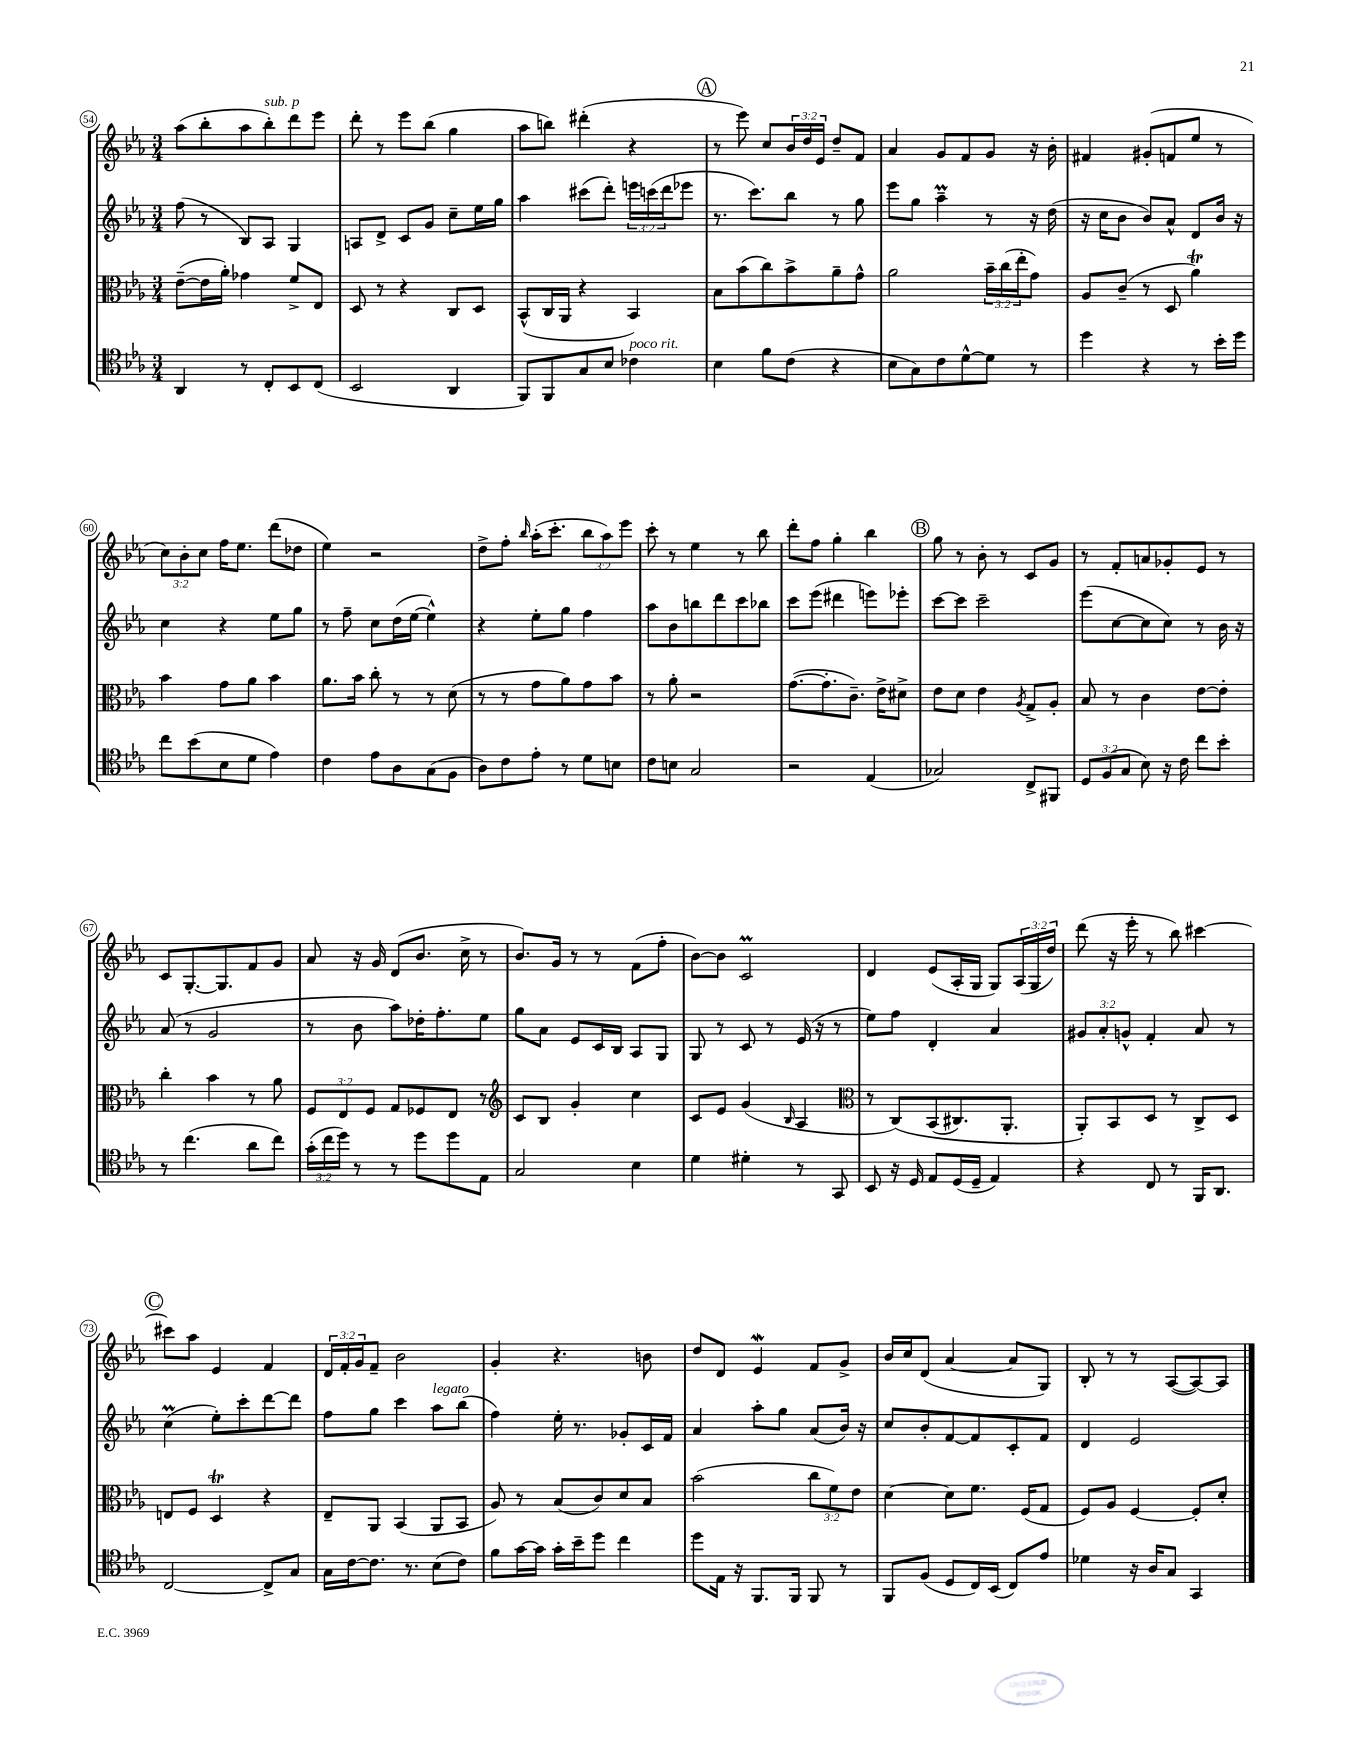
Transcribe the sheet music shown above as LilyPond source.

<<
\new StaffGroup <<
\new Staff = "s0" {
    \clef treble \key ees \major \numericTimeSignature \time 3/4 \override Staff.TupletNumber.text = #tuplet-number::calc-fraction-text
    aes''8( bes''8-. aes''8 bes''8-.^\markup { \italic "sub. p" }) d'''8 ees'''8 |
    d'''8-. r8 ees'''8 bes''8( g''4 |
    aes''8 b''8) dis'''4-.( r4 |
    \mark \markup { \circle "A" } r8 ees'''8) c''8 \tuplet 3/2 { bes'16 d''16 ees'16 } d''8-- f'8 |
    aes'4 g'8 f'8 g'8 r16 bes'16-. |
    fis'4 gis'8-.( f'8 ees''8 r8 |
    \tuplet 3/2 { c''8) bes'8-. c''8 } f''16 ees''8. d'''8( des''8 |
    ees''4) r2 |
    d''8-> f''8-. \grace { bes''16 } aes''16-.( c'''8.-. \tuplet 3/2 { bes''8 aes''8) ees'''8 } |
    c'''8-. r8 ees''4 r8 bes''8 |
    d'''8-. f''8 g''4-. bes''4 |
    \mark \markup { \circle "B" } g''8 r8 bes'8-. r8 c'8 g'8 |
    r8 f'8-. a'8 ges'8-. ees'8 r8 |
    c'8 g8.~-. g8. f'8 g'8 |
    aes'8 r16 g'16 d'8( bes'8. c''16-> r8 |
    bes'8.) g'16 r8 r8 f'8( f''8-. |
    bes'8~) bes'8 c'2\prall |
    d'4 ees'8( aes16-. g16 g8) \tuplet 3/2 { aes16( g16 d''16) } |
    d'''8( r16 ees'''16-. r8 bes''8) cis'''4~ |
    \mark \markup { \circle "C" } cis'''8 aes''8 ees'4 f'4 |
    \tuplet 3/2 { d'16 f'16-. g'16 } f'8-- bes'2 |
    g'4-. r4. b'8 |
    d''8 d'8 ees'4\mordent f'8 g'8-> |
    bes'16 c''16 d'8( aes'4~ aes'8 g8) |
    bes8-. r8 r8 aes8~( aes8~) aes8 \bar "|." |
}
\new Staff = "s1" {
    \clef treble \key ees \major \numericTimeSignature \time 3/4 \override Staff.TupletNumber.text = #tuplet-number::calc-fraction-text
    f''8( r8 bes8) aes8 g4 |
    a8 d'8-> c'8 g'8 c''8-- ees''16 g''16 |
    aes''4 cis'''8( d'''8-.) \tuplet 3/2 { e'''16 c'''16( d'''16 } ees'''8 |
    \mark \markup { \circle "A" } r8. c'''8.) bes''8 r8 g''8 |
    ees'''8 g''8 aes''4--\prall r8 r16 d''16( |
    r16 c''16 bes'8 bes'8) aes'8-^ d'8 bes'16 r16 |
    c''4 r4 ees''8 g''8 |
    r8 f''8-- c''8 d''16( ees''16~ ees''4-^) |
    r4 ees''8-. g''8 f''4 |
    aes''8 bes'8 b''8 d'''8 c'''8 bes''8 |
    c'''8 ees'''8( dis'''4 e'''8) ees'''8-. |
    \mark \markup { \circle "B" } c'''8~ c'''8 c'''2-- |
    ees'''8( c''8~ c''8 c''8) r8 bes'16 r16 |
    aes'8( r8 g'2 |
    r8 bes'8 aes''8) des''16-. f''8.-. ees''8 |
    g''8 aes'8 ees'8 c'16 bes16 aes8 g8 |
    g8 r8 c'8 r8 ees'16( r16 r8 |
    ees''8) f''8 d'4-. aes'4 |
    \tuplet 3/2 { gis'8 aes'8-. g'8-^ } f'4-. aes'8 r8 |
    \mark \markup { \circle "C" } c''4\prall( ees''8-.) c'''8-. d'''8~ d'''8 |
    f''8 g''8 c'''4 aes''8^\markup { \italic "legato" } bes''8( |
    f''4) ees''16-. r8. ges'8-. c'16 f'16 |
    aes'4 aes''8-. g''8 aes'8( bes'16) r16 |
    c''8 bes'8-. f'8~ f'8 c'8-. f'8 |
    d'4 ees'2 \bar "|." |
}
\new Staff = "s2" {
    \clef alto \key ees \major \numericTimeSignature \time 3/4 \override Staff.TupletNumber.text = #tuplet-number::calc-fraction-text
    ees'8~--( ees'16 aes'16-.) ges'4 f'8-> ees8 |
    d8 r8 r4 c8 d8 |
    bes,8-^( c16 aes,16 r4 bes,4) |
    \mark \markup { \circle "A" } bes8 bes'8( c''8) bes'8-> aes'8-- g'8-^ |
    aes'2 \tuplet 3/2 { bes'16-- c''16( ees''16-. } g'8) |
    aes8 c'8--( r8 d8 aes'4\trill) |
    bes'4 g'8 aes'8 bes'4 |
    aes'8. bes'16 c''8-. r8 r8 d'8( |
    r8 r8 g'8 aes'8) g'8 bes'8 |
    r8 aes'8-. r2 |
    g'8.~( g'8.-. c'8.--) ees'16-> dis'8-> |
    \mark \markup { \circle "B" } ees'8 d'8 ees'4 \acciaccatura { aes8 } g8-> aes8-. |
    bes8 r8 c'4 ees'8~ ees'8-. |
    c''4-. bes'4 r8 aes'8 |
    \tuplet 3/2 { f8 ees8 f8 } g8 fes8 ees8 r8 |
    \clef treble c'8 bes8 g'4-. c''4 |
    c'8 ees'8 g'4( \grace { bes16 } aes4 |
    \clef alto r8 c8)\( bes,8( cis8.) aes,8.-. |
    aes,8-.\) bes,8 d8 r8 c8-> d8 |
    \mark \markup { \circle "C" } e8 f8 d4\trill r4 |
    ees8-- aes,8 bes,4( aes,8 bes,8 |
    aes8) r8 bes8( c'8) d'8 bes8 |
    bes'2( \tuplet 3/2 { c''8 f'8) ees'8 } |
    d'4~ d'8 f'8. f16( g8 |
    f8) aes8 f4~ f8-. d'8-. \bar "|." |
}
\new Staff = "s3" {
    \clef tenor \key ees \major \numericTimeSignature \time 3/4 \override Staff.TupletNumber.text = #tuplet-number::calc-fraction-text
    aes,4 r8 c8-. bes,8 c8( |
    bes,2 aes,4 |
    f,8) f,8 g8 bes8 ces'4^\markup { \italic "poco rit." } |
    \mark \markup { \circle "A" } bes4 f'8 c'8( r4 |
    bes8 g8) c'8 d'8~-^ d'8 r8 |
    d''4 r4 r8 bes'16-. d''16 |
    c''8 bes'8( bes8 d'8 ees'4) |
    c'4 ees'8 aes8 g8( f8 |
    aes8) c'8 ees'8-. r8 d'8 b8 |
    c'8 b8 g2 |
    r2 ees4( |
    \mark \markup { \circle "B" } ges2) c8-> fis,8 |
    \tuplet 3/2 { d8 f8( g8 } bes8) r16 c'16 c''8 bes'8-. |
    r8 c''4.( aes'8 c''8) |
    \tuplet 3/2 { g'16-.( c''16 d''16) } r8 r8 d''8 d''8 ees8 |
    g2 bes4 |
    d'4 dis'4-. r8 g,8 |
    bes,8 r16 d16 ees8 d16( d16-- ees4) |
    r4 c8 r8 f,16 aes,8. |
    \mark \markup { \circle "C" } c2~ c8-> g8 |
    g16 c'16~ c'8. r8. bes8( c'8) |
    f'8 g'16~ g'16 g'16-. bes'16-- d''8 c''4 |
    d''8 ees16 r16 f,8. f,16 f,8 r8 |
    f,8 f8( d8 c16) bes,16( c8) ees'8 |
    des'4 r16 aes16 g8 g,4 \bar "|." |
}
>>
>>
\layout { \context { \Score currentBarNumber = #54 \override BarNumber.stencil = #(make-stencil-circler 0.1 0.3 ly:text-interface::print) } }
